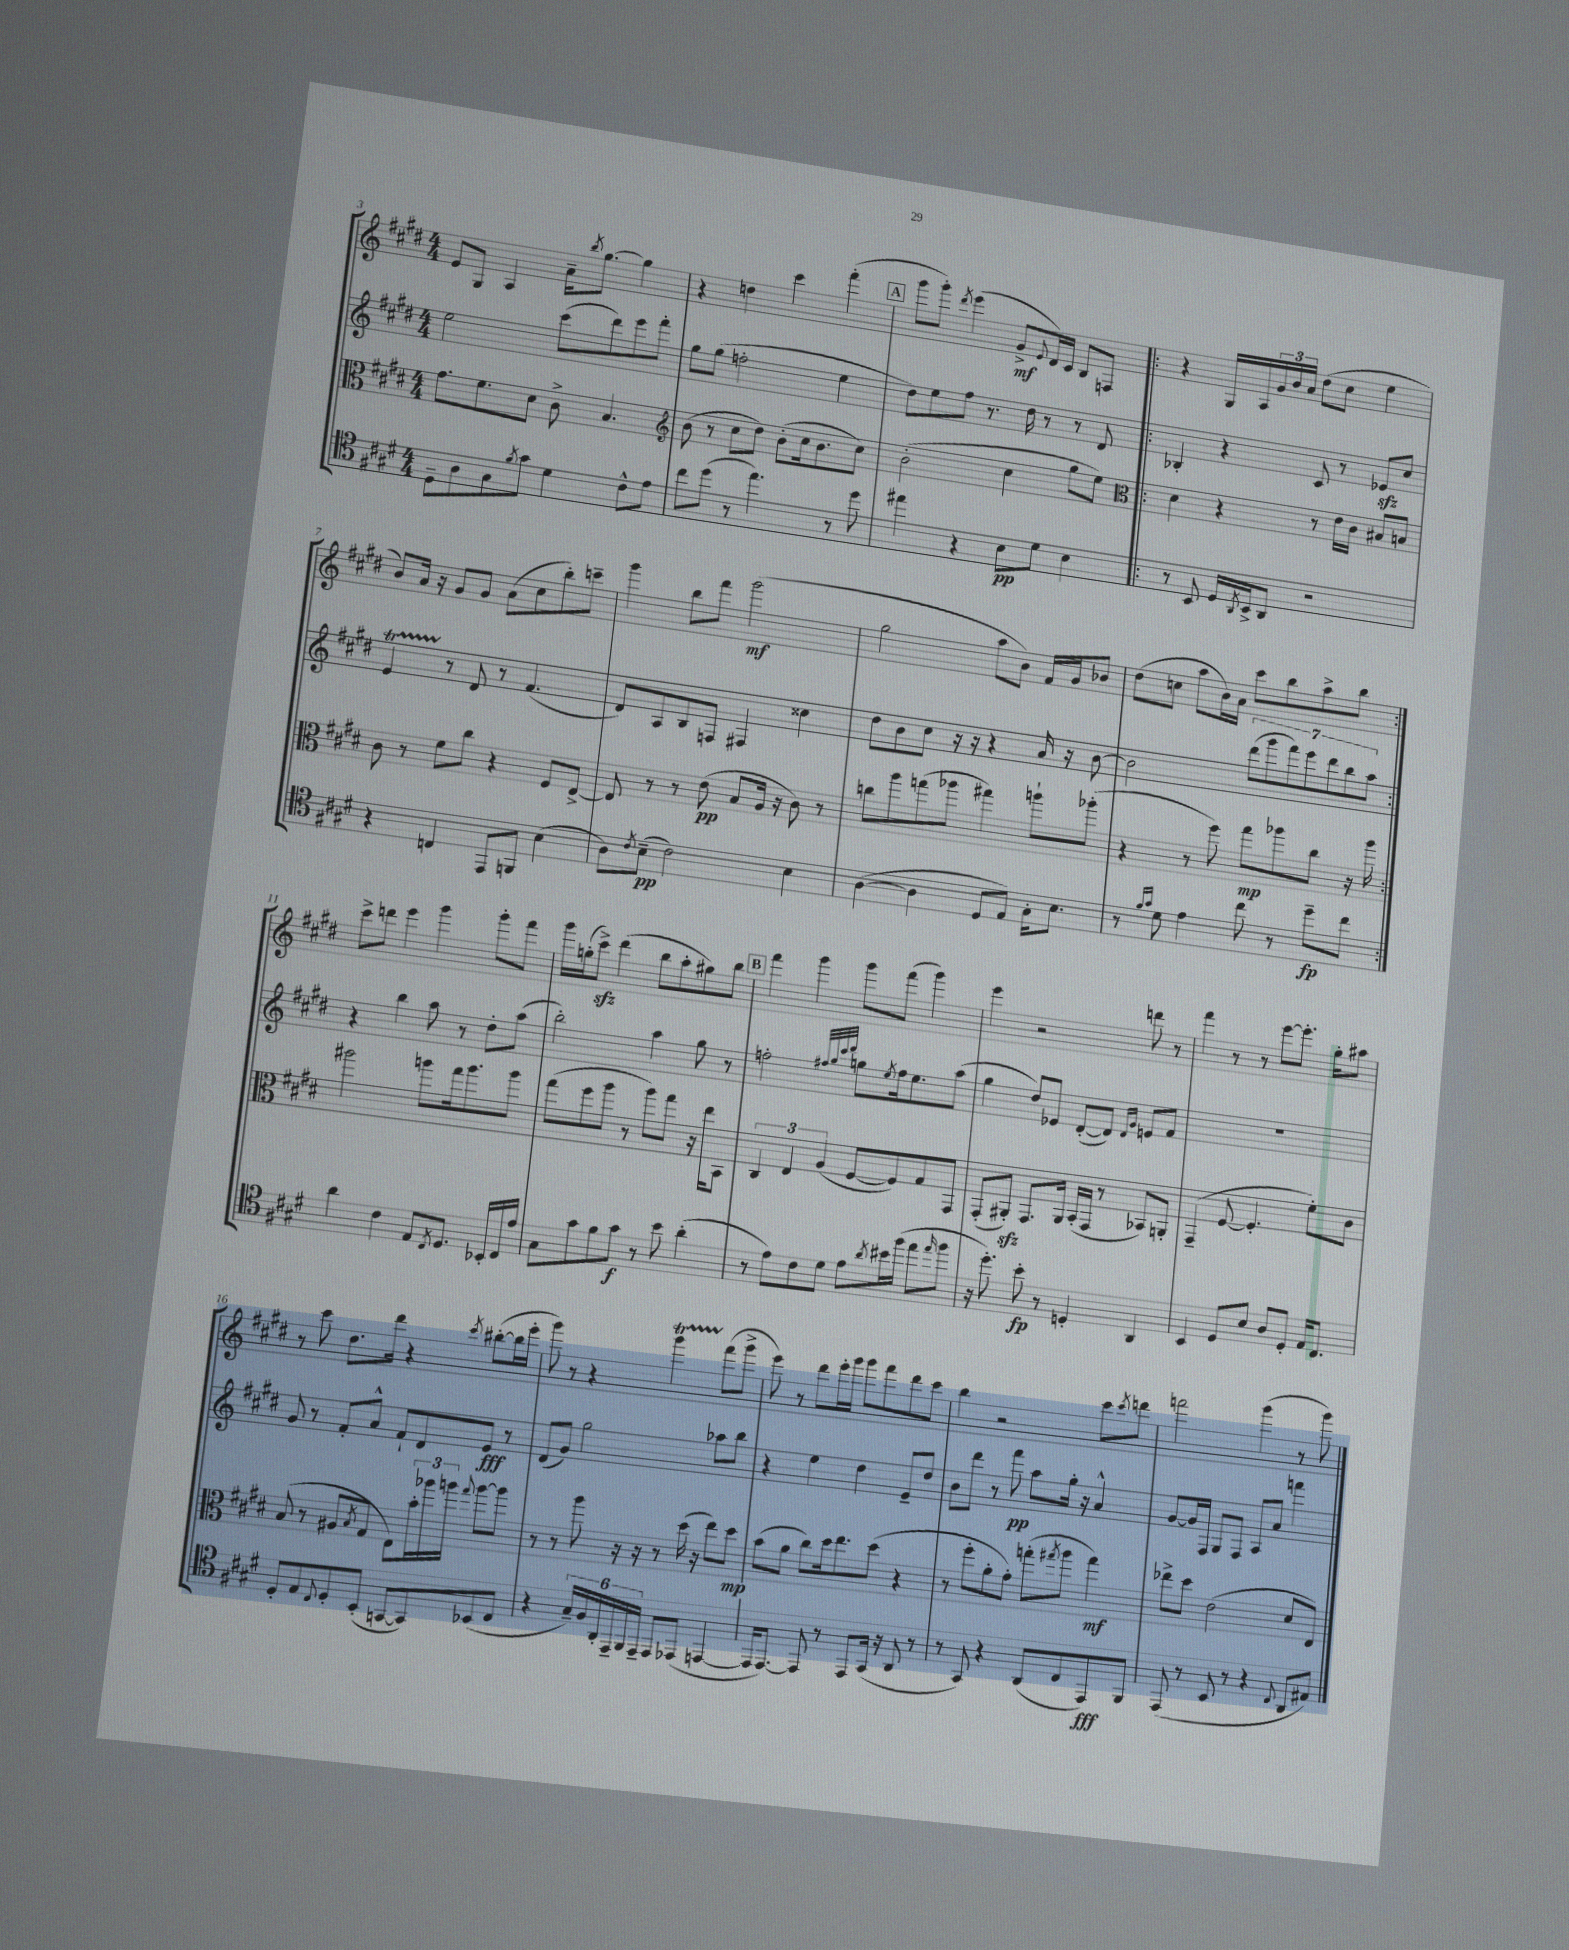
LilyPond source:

<<
\new StaffGroup <<
\new Staff = "s0" {
    \clef treble \key e \major \numericTimeSignature \time 4/4
    e'8 gis8 a4 a'16-- \acciaccatura { b''8 } gis''8.~ gis''4 |
    r4 d''4 cis'''4 fis'''4-.( |
    \mark \markup { \box "A" } gis'''8 gis'''8-.) \acciaccatura { dis'''8 } e'''4( gis'8->\mf \appoggiatura { e'8 } dis'16) cis'16 b8 f8 |
    \repeat volta 2 { r4 gis16 a16 \tuplet 3/2 { gis'16 b'16 a'16 } dis''8( cis''8 e''4 |
    b'8) a'16 r16 gis'8 gis'8 a'8( cis''8 b''8-.) c'''8-- |
    gis'''4 b''8 fis'''8 gis'''2\mf( |
    gis''2 a''8 b'8) fis'16 gis'16 bes'8 |
    dis''8( c''8 a''8 b'16) a'16 cis'''8 b''8 a''8-> b''8 | }
    cis'''8-> d'''8 e'''4 gis'''4 gis'''8-. fis'''8 |
    gis'''16 g''16-.( cis'''8->\sfz) dis'''4( b''8 a''8-. gis''8) b''8 |
    \mark \markup { \box "B" } fis'''4 gis'''4 gis'''8 fis'''8( gis'''4) |
    e'''4 r2 d'''8 r8 |
    fis'''4 r8 r8 e'''8~ e'''8.-. gis''16-. ais''8 |
    r8 cis'''8 dis''8. dis'''16 r4 \acciaccatura { cis'''8 } bis''8~-.( bis''16 e'''16-. |
    gis'''8) r8 r4 gis'''4\startTrillSpan fis'''8\stopTrillSpan( gis'''8-> |
    e'''8) r8 dis'''8 e'''16-. gis'''16 gis'''8 fis'''8 dis'''8 cis'''8 |
    b''4 r2 cis'''8 \acciaccatura { cis'''8 } d'''8 |
    f'''2 gis'''4( r8 gis'''8) \bar "|." |
}
\new Staff = "s1" {
    \clef treble \key e \major \numericTimeSignature \time 4/4
    e''2 cis'''8( dis'''8) e'''8 fis'''8-. |
    gis''8 gis''8( f''2-. e''4 |
    \mark \markup { \box "A" } dis''8) e''8 fis''8 r8. dis''16 r8 r8 dis'8 |
    \repeat volta 2 { bes4-. r4 cis'8 r8 ees'8\sfz cis''8 |
    e'4\startTrillSpan r8\stopTrillSpan dis'8 r8 fis'4.( |
    dis'8) a8 b8 f8 fis4 cisis''4 |
    dis''8 b'8 cis''8 r16 r16 r4 a'16 r16 b'8~ |
    b'2 \tuplet 7/4 { dis'''8( gis'''8 fis'''8) e'''8 dis'''8 b''8 a''8 } | }
    r4 b''4 a''8 r8 dis''8-. a''8( |
    b''2-.) a''4 gis''8 r8 |
    \mark \markup { \box "B" } f''2-. \grace { fis''32 gis''32 cis'''32 dis'''32 } g''8 \acciaccatura { e''8 } fis''16 e''8. a''8( |
    gis''4 dis''8) ees'8 dis'8~-.( dis'8) \grace { dis'16 gis'16 } e'8 fis'8 |
    R1 |
    gis'8 r8 fis'8-. a'8-^ fis'8-! dis'8 e'8\fff r8 |
    dis'8( gis'8) gis''2 aes''8 b''8 |
    r4 e''4 dis''4 e'8-- dis''8 |
    b'8 dis'''8 r8 fis'''8\pp a''8 gis''16-. r16 a'4-^ |
    gis'8~ gis'16 fis16 gis8 fis8 a8 a'8 f'''4 \bar "|." |
}
\new Staff = "s2" {
    \clef alto \key e \major \numericTimeSignature \time 4/4
    gis'8. fis'8. dis'8 cis'8-> b4. |
    \clef treble b'8( r8 cis''8 dis''8) b'8-.( cis''16 b'8. cis''8) |
    \mark \markup { \box "A" } b'2-.( cis''4 gis''8 e''8) |
    \repeat volta 2 { \clef alto dis'4 r4 r8 e'16 cis'16 bis8 b8 |
    cis'8 r8 fis'8 cis''8 r4 fis8 e8~-> |
    e8 r8 r8 e'8\pp( b8 a16 r16 cis'8) r8 |
    c''8 a''8 g''8( aes''8 gis''4) a''8-! aes''8-.( |
    r4 r8 fis''8) gis''8\mp aes''8 cis''8 r16 aes''16 | }
    ais''2 a''8 gis''16 a''8. a''8 |
    gis''8( fis''8 a''8 r8 a''8) gis''8 r16 e''16 b,8 |
    \mark \markup { \box "B" } \tuplet 3/2 { cis4 e4 a4( } fis8~ fis8) gis8 gis,8 |
    gis,8-.( ais,8-.\sfz) gis,8. ais,16 b,16-.( gis,16 r8 bes,8) a,8-. |
    gis,4--( fis8~ fis4.-. fis'8-.) cis'8 |
    b8( r8 ais8 \acciaccatura { b8 } gis8 e8) \tuplet 3/2 { b'16-. aes''16 a''16 } \appoggiatura { gis''8 } a''8~ a''8 |
    r8 r8 a''8 r16 r16 r8 dis''16( r16 e''8) dis''8\mp |
    b'8( a'8 cis''8) dis''16 e''8. dis''8( r4 |
    r8 fis''8-. a'8-. gis'8-.) g''8-.( \acciaccatura { gis''8 } a''8 gis''4\mf) |
    ees''8-> dis''8 e'2( dis'8 e8) \bar "|." |
}
\new Staff = "s3" {
    \clef tenor \key e \major \numericTimeSignature \time 4/4
    dis8-- a8 gis8 \acciaccatura { fis'8 } gis'8 dis'4 cis'8-^ e'8 |
    cis''8 dis''8( r8 e''4.) r8 dis''8 |
    \mark \markup { \box "A" } eis''4 r4 b8\pp dis'8 b4 |
    \repeat volta 2 { r8 b,8 dis16 \acciaccatura { a,8 } b,16-> a,8 r2 |
    r4 c4 e,8 f,8 b4( |
    a8) \acciaccatura { cis'8 } b8--\pp( cis'2) b4 |
    a4~( a4 dis8 e8) gis16-. b8. |
    r8 \grace { fis'16 gis'16 } dis'8 e'4 cis''8 r8 dis''8--\fp cis''8 | }
    a'4 cis'4 e8 \acciaccatura { cis8 } dis8. bes,16-. cis16 e'16 |
    gis8 gis'8 fis'8 gis'8\f r8 b'8 a'4-.( |
    \mark \markup { \box "B" } r8 e'8) cis'8 dis'8 e'8 \acciaccatura { a'8 } bis'16 fis''16( e''8 \grace { e''16 } fis''8 |
    r16 dis''8.-.) b'8-.\fp r8 d4-. a,4 |
    b,4 dis8 b8 a8 dis8-. e16 cis8. |
    dis8-. e8 \appoggiatura { cis8 } dis8-. b,8-.( g,8~ g,8) bes,8( cis8 |
    r4 \tuplet 6/4 { gis16--) fis16 a,16-. e,16-- fis,16 e,16-- } e,8 ees,8( e,4~ |
    e,16 e,8.~) e,8 r8 e,8 gis,16( r16 a,8 r8 |
    r8 gis,8) r4 a,8( cis8 e,8\fff) fis,8 |
    e,8( r8 b,8 r8 r4 \appoggiatura { cis8 } a,8 eis8) \bar "|." |
}
>>
>>
\layout { \context { \Score currentBarNumber = #3 } }
